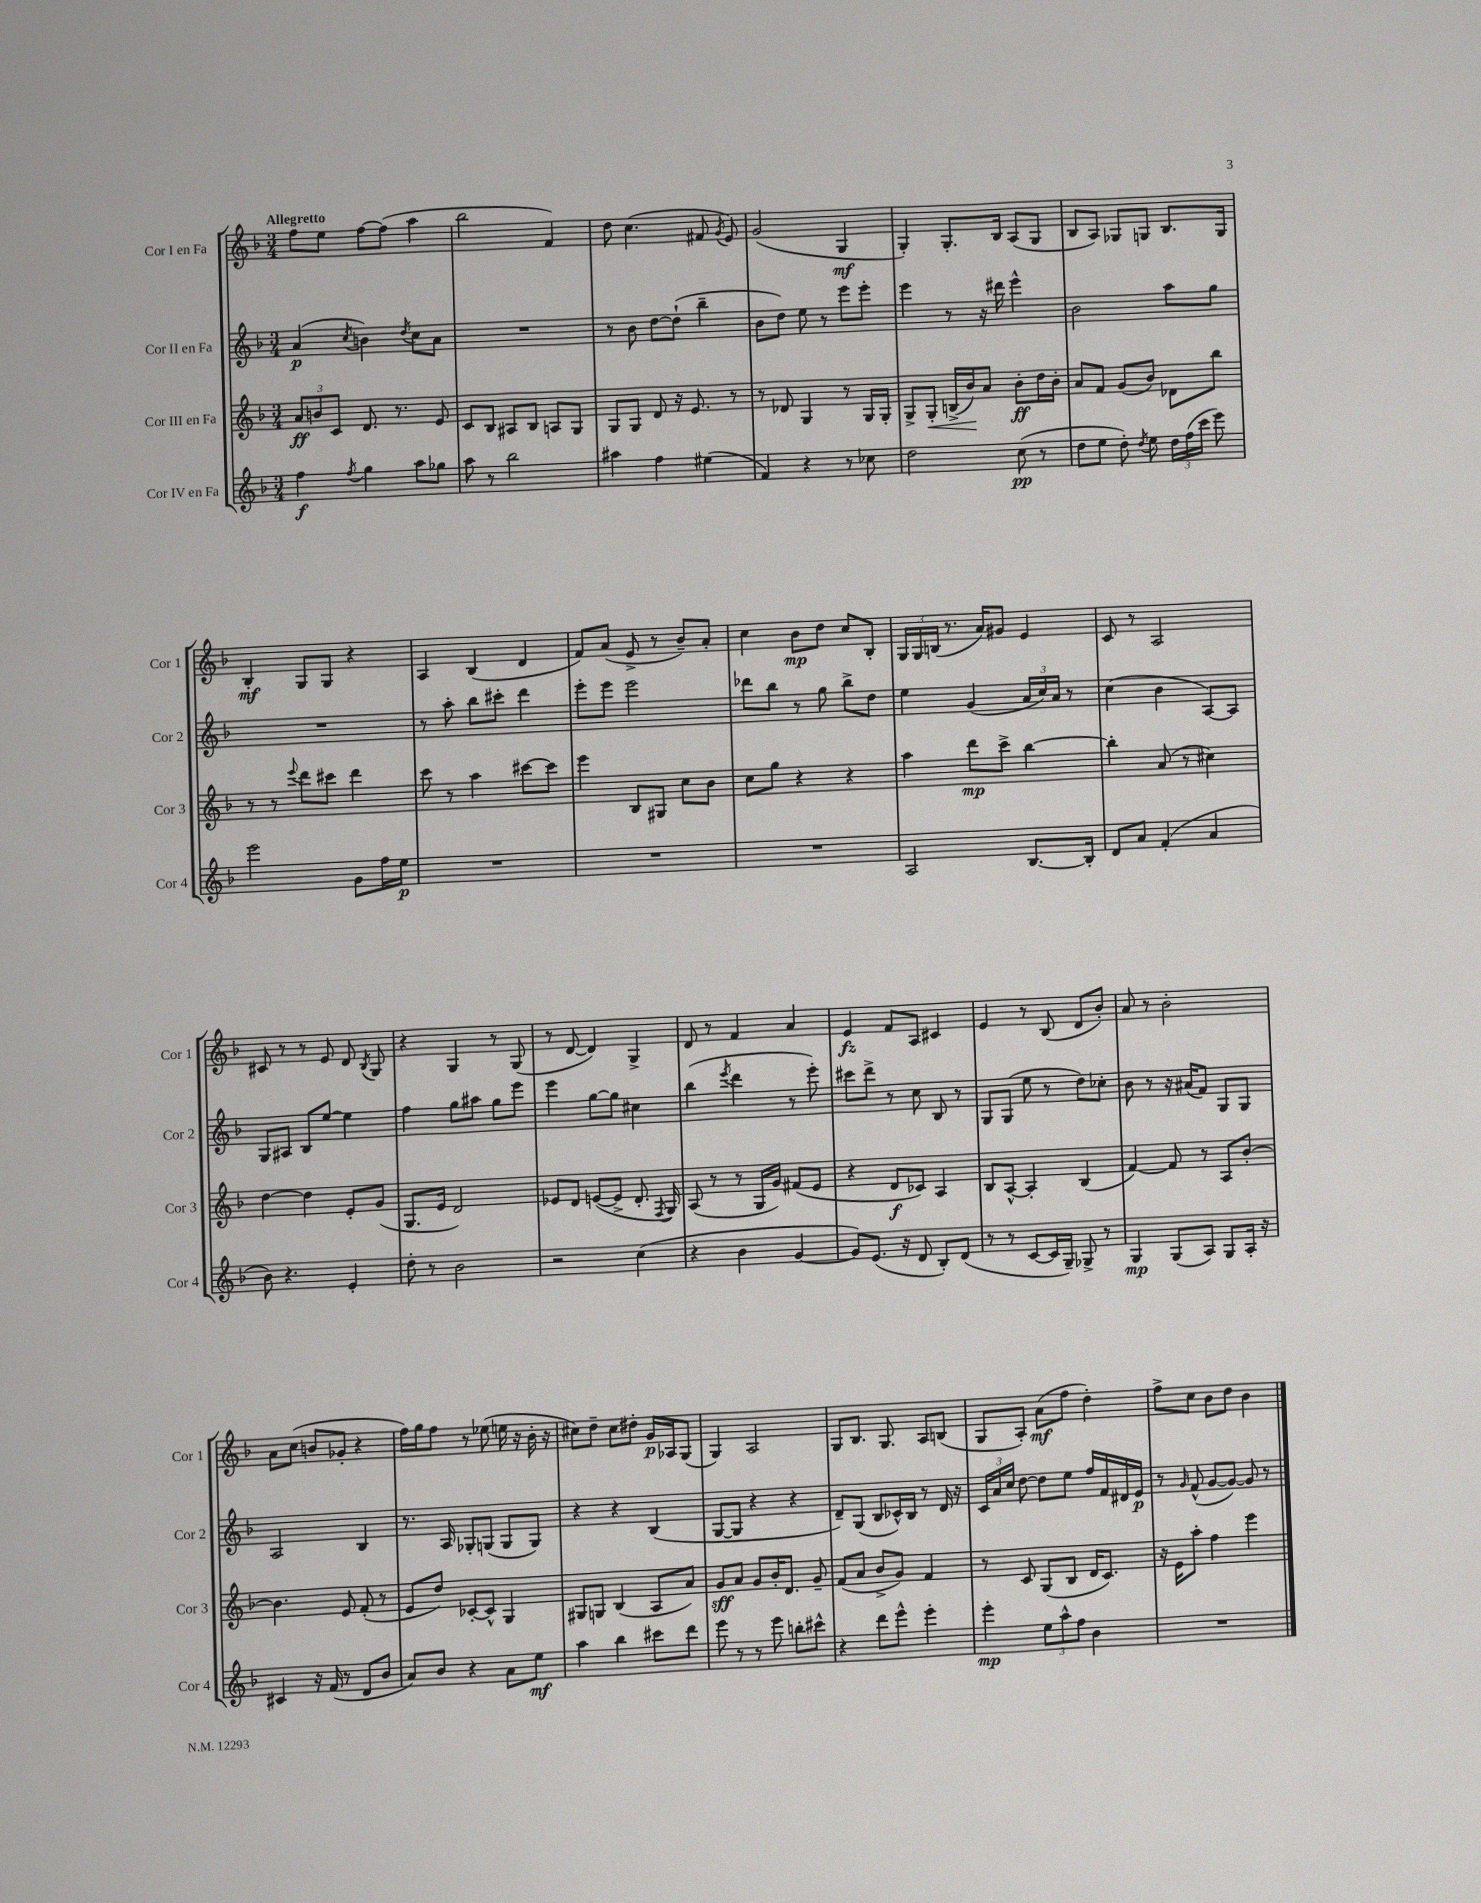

**kern	**kern	**kern	**kern
*staff4	*staff3	*staff2	*staff1
*clefG2	*clefG2	*clefG2	*clefG2
*k[b-]	*k[b-]	*k[b-]	*k[b-]
*M3/4	*M3/4	*M3/4	*M3/4
4ff\	12a/L	(4a/	8ff\L
.	12b/	.	.
.	.	.	8ee\J
.	12c/J	.	.
8qff/	.	8qcc/	.
4gg\	8.d/	4b\)	[8ff\L
.	.	.	(8ff\]J
.	8.r	.	.
.	.	8qdd/	.
8aa\L	.	8cc\L	4aa\
8gg-\J	8e/	8a\J	.
=	=	=	=
8aa\	8c/L	2.r	2bb-\
8r	8B-/J	.	.
2bb-\	8A#/L	.	.
.	8B-/J	.	.
.	8A/L	.	4f/)
.	8G/J	.	.
=	=	=	=
4aa#\	8G/L	8r	8dd\
.	8G/J	8b-\	(4.cc\
4ff\	8d/	[8dd\L	.
.	16r	(8dd`\]J	.
.	8.e/	.	.
(4ee#\	.	4bb-~\	8f#/
.	.	.	8qg/
.	8r	.	8e/)
=	=	=	=
4f/)	8r	8b-\L	(2g/
.	8d-/	8dd\J)	.
4r	4G/	8ee\	.
.	.	8r	.
8r	8r	8eee\L	4G/
8cc-\	16G/LL	8eee'\J	.
.	16G'/JJ	.	.
=	=	=	=
2dd\	8G^/L	4eee\	4G'/)
.	8G'/J	.	.
.	(16B^/LL	8r	8.G'/L
.	16b-/J)	.	.
.	8a/J	16r	.
.	.	16ddd#\	16B-/Jk
(8cc\	8b-'\L	4eee^^\	(8A/L
8r	16dd\L	.	8G/J
.	16b-'\JJ	.	.
=	=	=	=
8dd\L	8a/L	2b-\	8B-/L
8ee\J	8f/J	.	8A/J)
8dd'\)	(8g/L	.	8G-/L
8qdd/	.	.	.
8ee\	8b-/J)	.	8G/J
24dd\LL	8d-\L	8aa\L	8.B-/L
(24ff\	.	.	.
24ccc\JJ	.	.	.
8eee\)	8bb-\J	8gg\J	.
.	.	.	16G/Jk
=	=	=	=
2eee\	8r	2.r	4B-'/
.	8r	.	.
.	8qqeee/	.	.
.	8ddd\L	.	8G/L
.	8ccc#\J	.	8G/J
8g\L	4ddd\	.	4r
16ff\L	.	.	.
16ee\JJ	.	.	.
=	=	=	=
2.r	8ccc\	8r	4A/
.	8r	8aa'\	.
.	4aa\	8bb-\L	(4B-/
.	.	8ccc#'\J	.
.	[8ccc#\L	4ddd\	4d/
.	8ccc#\]J	.	.
=	=	=	=
2.r	4eee\	8eee'\L	8f/L)
.	.	8eee\J	(8a/J
.	8B-/L	2eee\	8e^/
.	8G#/J	.	8r
.	8cc\L	.	8b-~/L)
.	8b-\J	.	8a'/J
=	=	=	=
2.r	8cc\L	8ddd-\L	4cc\
.	8gg\J	8bb-\J	.
.	4r	8r	8b-\L
.	.	8gg\	8dd\J
.	4r	8bb-^\L	8cc/L
.	.	8dd\J	8B-'/J
=	=	=	=
2A/	4aa\	4ee\	24G/LL
.	.	.	24G/
.	.	.	(24B/JJ
.	.	.	8.r
.	8ddd\L	(4g/	.
.	.	.	16a/LK)
.	8ccc^\J	.	8g#/J
[8.B-/L	[4bb-\	24a/LL	4e/
.	.	24cc/)	.
.	.	24a/JJ	.
.	.	8r	.
16B-'/]Jk	.	.	.
=	=	=	=
8d/L	4bb-'\]	(4cc\	8c/
8a/J	.	.	8r
(4f'/	(8a/	4b-\	2A/
.	8r	.	.
4a/	4cc#\)	[8A/L)	.
.	.	8A/]J	.
=	=	=	=
8b-\)	[4dd\	8G/L	8c#/
4.r	.	8A#/J	8r
.	4dd\]	8B-/L	8r
.	.	[8ee/J	8e/
4e'/	8e'/L	4ee\]	8d/
.	.	.	8qB-/
.	(8g/J	.	8G/
=	=	=	=
8dd'\	8.G/L	4ff\	4r
8r	.	.	.
.	16e/Jk	.	.
2b-\	2d/)	8gg\L	4G/
.	.	8aa#\J	.
.	.	8gg\L	8r
.	.	8eee\J	(8G/
=	=	=	=
2r	8e-/L	4eee\	8r
.	8d/J	.	[8d/
.	([8e/L	[8gg\L	4d/])
.	8e^/]J	8gg\]J	.
(4cc\	8.d'/	4cc#\	4G^/
.	8qF/	.	.
.	16G/)	.	.
=	=	=	=
4r	(8A/	(4bb-\	8d/
.	8r	.	8r
.	.	8qeee/	.
4b-\	8r	4ddd\	4f/
.	16G/LL	.	.
.	16g/JJ)	.	.
[4g/	(8f#/L	8r	4a/
.	8e/J	8eee'\)	.
=	=	=	=
8g/]L)	4r	8ccc#\L	4e/
(8.e/J	.	8ddd^\J	.
.	8d/L	8r	8f/L
16r	.	.	.
8d/	8c-/J)	8cc\	8A/J
8B-'/L)	4A/	8B-/	4c#/
(8d/J	.	8r	.
=	=	=	=
8r	8B-/L	8G/L	4e/
8r	[8A^^/J	(8G/J	.
[8c/L	4A'/]	8ee\	8r
16c/]L	.	8r	(8B-/
16G~/JJ)	.	.	.
8G-^/	(4B-/	8dd\L)	8d/L
8r	.	8cc-'\J	8b-'/J)
=	=	=	=
4G/	[4f/)	8b-\	8a/
.	.	8r	8r
(8G/L	8f/]	16r	2b-'\
.	.	(16a#/LK	.
8A/J)	8r	8f/J)	.
8G/L	8A/L	8G/L	.
16A'/Jk	[8b-'/J	8G/J	.
16r	.	.	.
=	=	=	=
4c#/	4.b-\]	2A/	8a\L
.	.	.	(8cc\J
16r	.	.	8b/L
(16f/	.	.	.
8r	8e/	.	8g-'/J
8d/L	(8f'/	4B-/	4r
8b-/J	8r	.	.
=	=	=	=
8a/L)	8e/L	8.r	16ff\LL)
.	.	.	16gg\J
8b-/J	8dd/J)	.	8ff\J
.	.	16A/	.
4r	[8c-'/L	8G-'/L	8r
.	8c-^^/]J	(8G/J	(8ee-\
8a\L	4G/	8G/L	16ee\
.	.	.	16r
8ee\J	.	8G/J)	16b-'\
.	.	.	16r
=	=	=	=
4aa\	8G#/L	4r	8cc#\L)
.	8G/J	.	8dd~\J
4bb-\	(4B-/	4r	8cc#\L
.	.	.	8dd#'\J
8ccc#\L	8A/L	(4B-/	16g/LL
.	.	.	16A-/J
8ddd\J	8a/J)	.	(8G/J
=	=	=	=
8eee\	8g/L	[8G/L	4G/)
8r	8a/J	8G/]J	.
8r	8g/L	4r	2A/
8eee\	16b-'/K	.	.
.	8.d/J	.	.
8bb'\L	.	4r	.
8ccc#^^\J	8g~/	.	.
=	=	=	=
4r	(8f/L	8d~/L)	8G/L
.	8a/J	(8G/J	8.B-/J
8ddd\L	8b-^/L	8B-/L	.
.	.	.	8.G/
8eee^^\J	8g/J)	16c-^^/L)	.
.	.	16B-/JJ	.
4eee'\	4f/	8r	8A/L
.	.	16d/	(8B/J
.	.	16r	.
=	=	=	=
4eee'\	8r	24c/LL	8G/L
.	.	24a/	.
.	.	24cc/JJ	.
.	8c/	[8dd\	8A'/J)
12ee\L	(8G/L	8dd\]L	(8a\L
12aa^^\	.	.	.
.	8B-/J	8ee\J	8ff\J
12ff\J	.	.	.
4b-\	16d/LK	16ff/LL	4dd'\)
.	8.c/J)	16f/	.
.	.	16d#/	.
.	.	16e/JJ	.
=	=	=	=
2.r	16r	8r	8ff^\L
.	16e\LK	.	.
.	.	16qqg/	.
.	8aa'\J	(8f^^/	8cc\J
.	4ff\	[8g/L	8b-\L
.	.	8g/_J)	8dd\J
.	4eee\	8g/]	4b-\
.	.	8r	.
==	==	==	==
*-	*-	*-	*-
